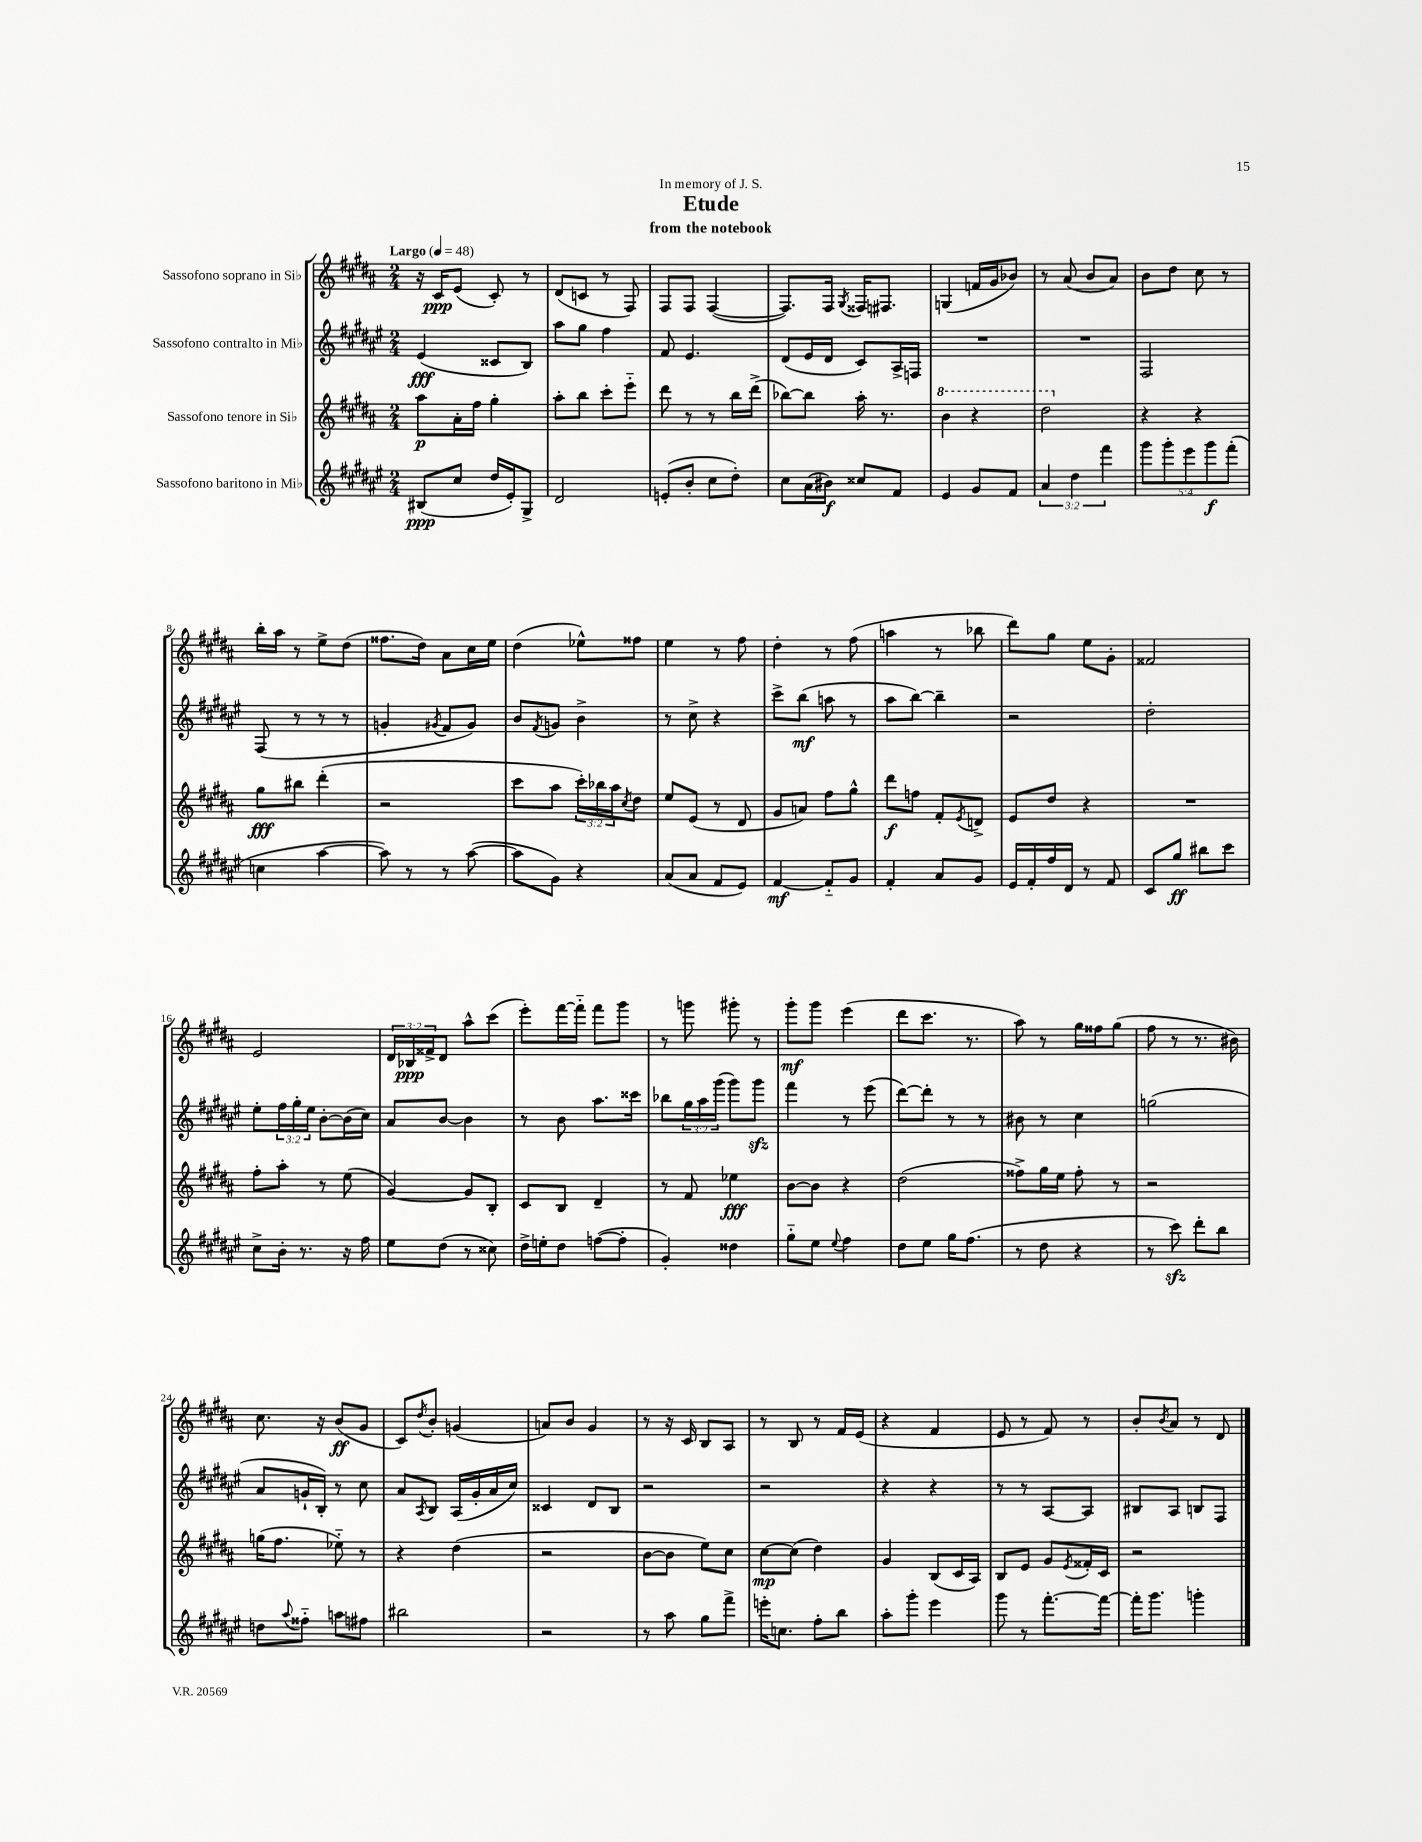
\header { title = "Etude" subtitle = "from the notebook" dedication = "In memory of J. S." }
<<
\new StaffGroup <<
\new Staff = "s0" \with { instrumentName = "Sassofono soprano in Sib" } {
    \clef treble \key b \major \numericTimeSignature \time 2/4 \override Staff.TupletNumber.text = #tuplet-number::calc-fraction-text \tempo "Largo" 4 = 48
    r16 cis'16\ppp e'8( cis'8-.) r8 |
    dis'8( c'8 r8 fis8) |
    fis8 fis8 fis4~( |
    fis8.) fis16 \acciaccatura { gis8 } fisis16 fis8. |
    g4( f'16 gis'16 bes'8) |
    r8 ais'8( b'8 ais'8) |
    b'8 dis''8 cis''8 r8 |
    b''16-. ais''16 r8 e''8-> dis''8( |
    fisis''8. dis''16) ais'8 cis''16 e''16 |
    dis''4( ees''8-^) fisis''8 |
    e''4 r8 fis''8 |
    dis''4-. r8 fis''8( |
    a''4 r8 bes''8 |
    dis'''8) gis''8 e''8 gis'8-. |
    fisis'2 |
    e'2 |
    \tuplet 3/2 { dis'16 bes16\ppp fisis'16-> } dis'8 ais''8-^ cis'''8( |
    e'''8-.) fis'''16~ fis'''16-_ fis'''8 gis'''8 |
    r8 g'''8 gis'''8-. r8 |
    gis'''8-.\mf gis'''8 e'''4( |
    dis'''8 cis'''8. r8. |
    ais''8) r8 gis''16 fisis''16 gis''8( |
    fis''8 r8 r8. bis'16) |
    cis''8. r16 b'8\ff( gis'8 |
    cis'8) \acciaccatura { dis''8 } b'8-. g'4( |
    a'8) b'8 gis'4 |
    r8 r16 cis'16 b8 ais8 |
    r8 b8 r8 fis'16 e'16( |
    r4 fis'4 |
    e'8 r8 fis'8) r8 |
    b'8-. \acciaccatura { b'8 } ais'8 r8 dis'8 \bar "|." |
}
\new Staff = "s1" \with { instrumentName = "Sassofono contralto in Mib" } {
    \clef treble \key fis \major \numericTimeSignature \time 2/4 \override Staff.TupletNumber.text = #tuplet-number::calc-fraction-text
    eis'4\fff( cisis'8 b8) |
    ais''8 gis''8 fis''4 |
    fis'8 eis'4. |
    dis'8( eis'16 dis'16 cis'8) ais16-> f16 |
    R2 |
    R2 |
    fis2 |
    fis8( r8 r8 r8 |
    g'4-. \acciaccatura { gis'8 } fis'8 gis'8) |
    b'8 \acciaccatura { fis'8 } g'8 b'4-> |
    r8 cis''8-> r4 |
    cis'''8-> b''8\mf( a''8 r8 |
    ais''8 b''8~) b''4-- |
    r2 |
    dis''2-. |
    eis''8-. \tuplet 3/2 { fis''16 gis''16-. eis''16 } b'8~-. b'16( cis''16) |
    ais'8 b'8~ b'4 |
    r8 b'8 ais''8. cisis'''16 |
    bes''8 \tuplet 3/2 { gis''16 ais''16 gis'''16( } gis'''8) gis'''8\sfz |
    fis'''4 r8 eis'''8( |
    dis'''8~) dis'''8-. r8 r8 |
    bis'8 r8 cis''4 |
    g''2( |
    ais'8 g'16-! b16-.) r8 cis''8 |
    ais'8 \acciaccatura { ais8 } b8 ais16( gis'16-. ais'16 cis''16) |
    cisis'4 dis'8 b8 |
    r2 |
    r2 |
    r4 r4 |
    r8 r8 ais8~ ais8 |
    bis8 ais8 b8 fis8 \bar "|." |
}
\new Staff = "s2" \with { instrumentName = "Sassofono tenore in Sib" } {
    \clef treble \key b \major \numericTimeSignature \time 2/4 \override Staff.TupletNumber.text = #tuplet-number::calc-fraction-text
    ais''8\p ais'16-. fis''16 gis''4-. |
    ais''8-. b''8 cis'''8-. e'''8-_ |
    dis'''8 r8 r8 b''16 dis'''16->( |
    bes''8~) bes''8 ais''16-. r8. |
    \ottava #1 b''4 r4 |
    dis'''2 \ottava #0 |
    r4 r4 |
    gis''8\fff bis''8 dis'''4-.( |
    r2 |
    cis'''8 ais''8 \tuplet 3/2 { cis'''16-.) bes''16 ais''16 } \acciaccatura { cis''8 } dis''8 |
    e''8 e'8( r8 dis'8 |
    gis'8 a'8) fis''8 gis''8-^ |
    dis'''8\f f''8 fis'8-. \acciaccatura { e'8 } d'8-> |
    e'8 dis''8 r4 |
    R2 |
    fis''8-. ais''8-. r8 e''8( |
    gis'4~) gis'8 b8-. |
    cis'8 b8 dis'4-- |
    r8 fis'8 ees''4\fff |
    b'8~ b'8 r4 |
    dis''2( |
    fisis''8->) gis''16 e''16 fisis''8-. r8 |
    r2 |
    g''16( fis''8. ees''8-_) r8 |
    r4 dis''4( |
    r2 |
    b'8~ b'8 e''8) cis''8 |
    cis''8~\mp cis''8( dis''4) |
    gis'4 b8( cis'16 ais16) |
    b8 e'8 gis'8 \acciaccatura { e'8 } fisis'16-. cis'16 |
    r2 \bar "|." |
}
\new Staff = "s3" \with { instrumentName = "Sassofono baritono in Mib" } {
    \clef treble \key fis \major \numericTimeSignature \time 2/4 \override Staff.TupletNumber.text = #tuplet-number::calc-fraction-text
    bis8\ppp( cis''8 dis''16 eis'16-.) gis8-> |
    dis'2 |
    e'8-.( b'8-. cis''8 dis''8-.) |
    cis''8 ais'16( bis'16\f) cisis''8 fis'8 |
    eis'4 gis'8 fis'8 |
    \tuplet 3/2 { ais'4 dis''4 fis'''4 } |
    \tuplet 5/4 { gis'''8 gis'''8-. eis'''8 gis'''8\f fis'''8-.( } |
    c''4 ais''4~ |
    ais''8) r8 r8 ais''8~( |
    ais''8 gis'8) r4 |
    ais'8( ais'8 fis'8 eis'8) |
    fis'4~\mf fis'8-_ gis'8 |
    fis'4-. ais'8 gis'8 |
    eis'16 fis'16-. fis''16 dis'16 r8 fis'8 |
    cis'8 gis''8\ff bis''8 cis'''8 |
    cis''8-> b'16-. r8. r16 fis''16 |
    eis''8 dis''8( r8 cisis''8) |
    dis''16-> e''16-. dis''8 f''8~( f''8-. |
    gis'4-.) disis''4 |
    gis''8-_ eis''8 \appoggiatura { eis''8 } fis''4 |
    dis''8 eis''8 gis''16 fis''8.( |
    r8 dis''8 r4 |
    r8 cis'''8\sfz) dis'''8-. b''8 |
    d''8 \appoggiatura { ais''8 } fisis''8-_ a''8 fis''8 |
    bis''2 |
    r2 |
    r8 ais''8 gis''8 fis'''8-> |
    e'''16-. c''8. fis''8-. b''8 |
    ais''8-. gis'''8-. eis'''4 |
    gis'''8 r8 fis'''8.~-. fis'''16~ |
    fis'''16-. gis'''8. g'''4-. \bar "|." |
}
>>
>>
